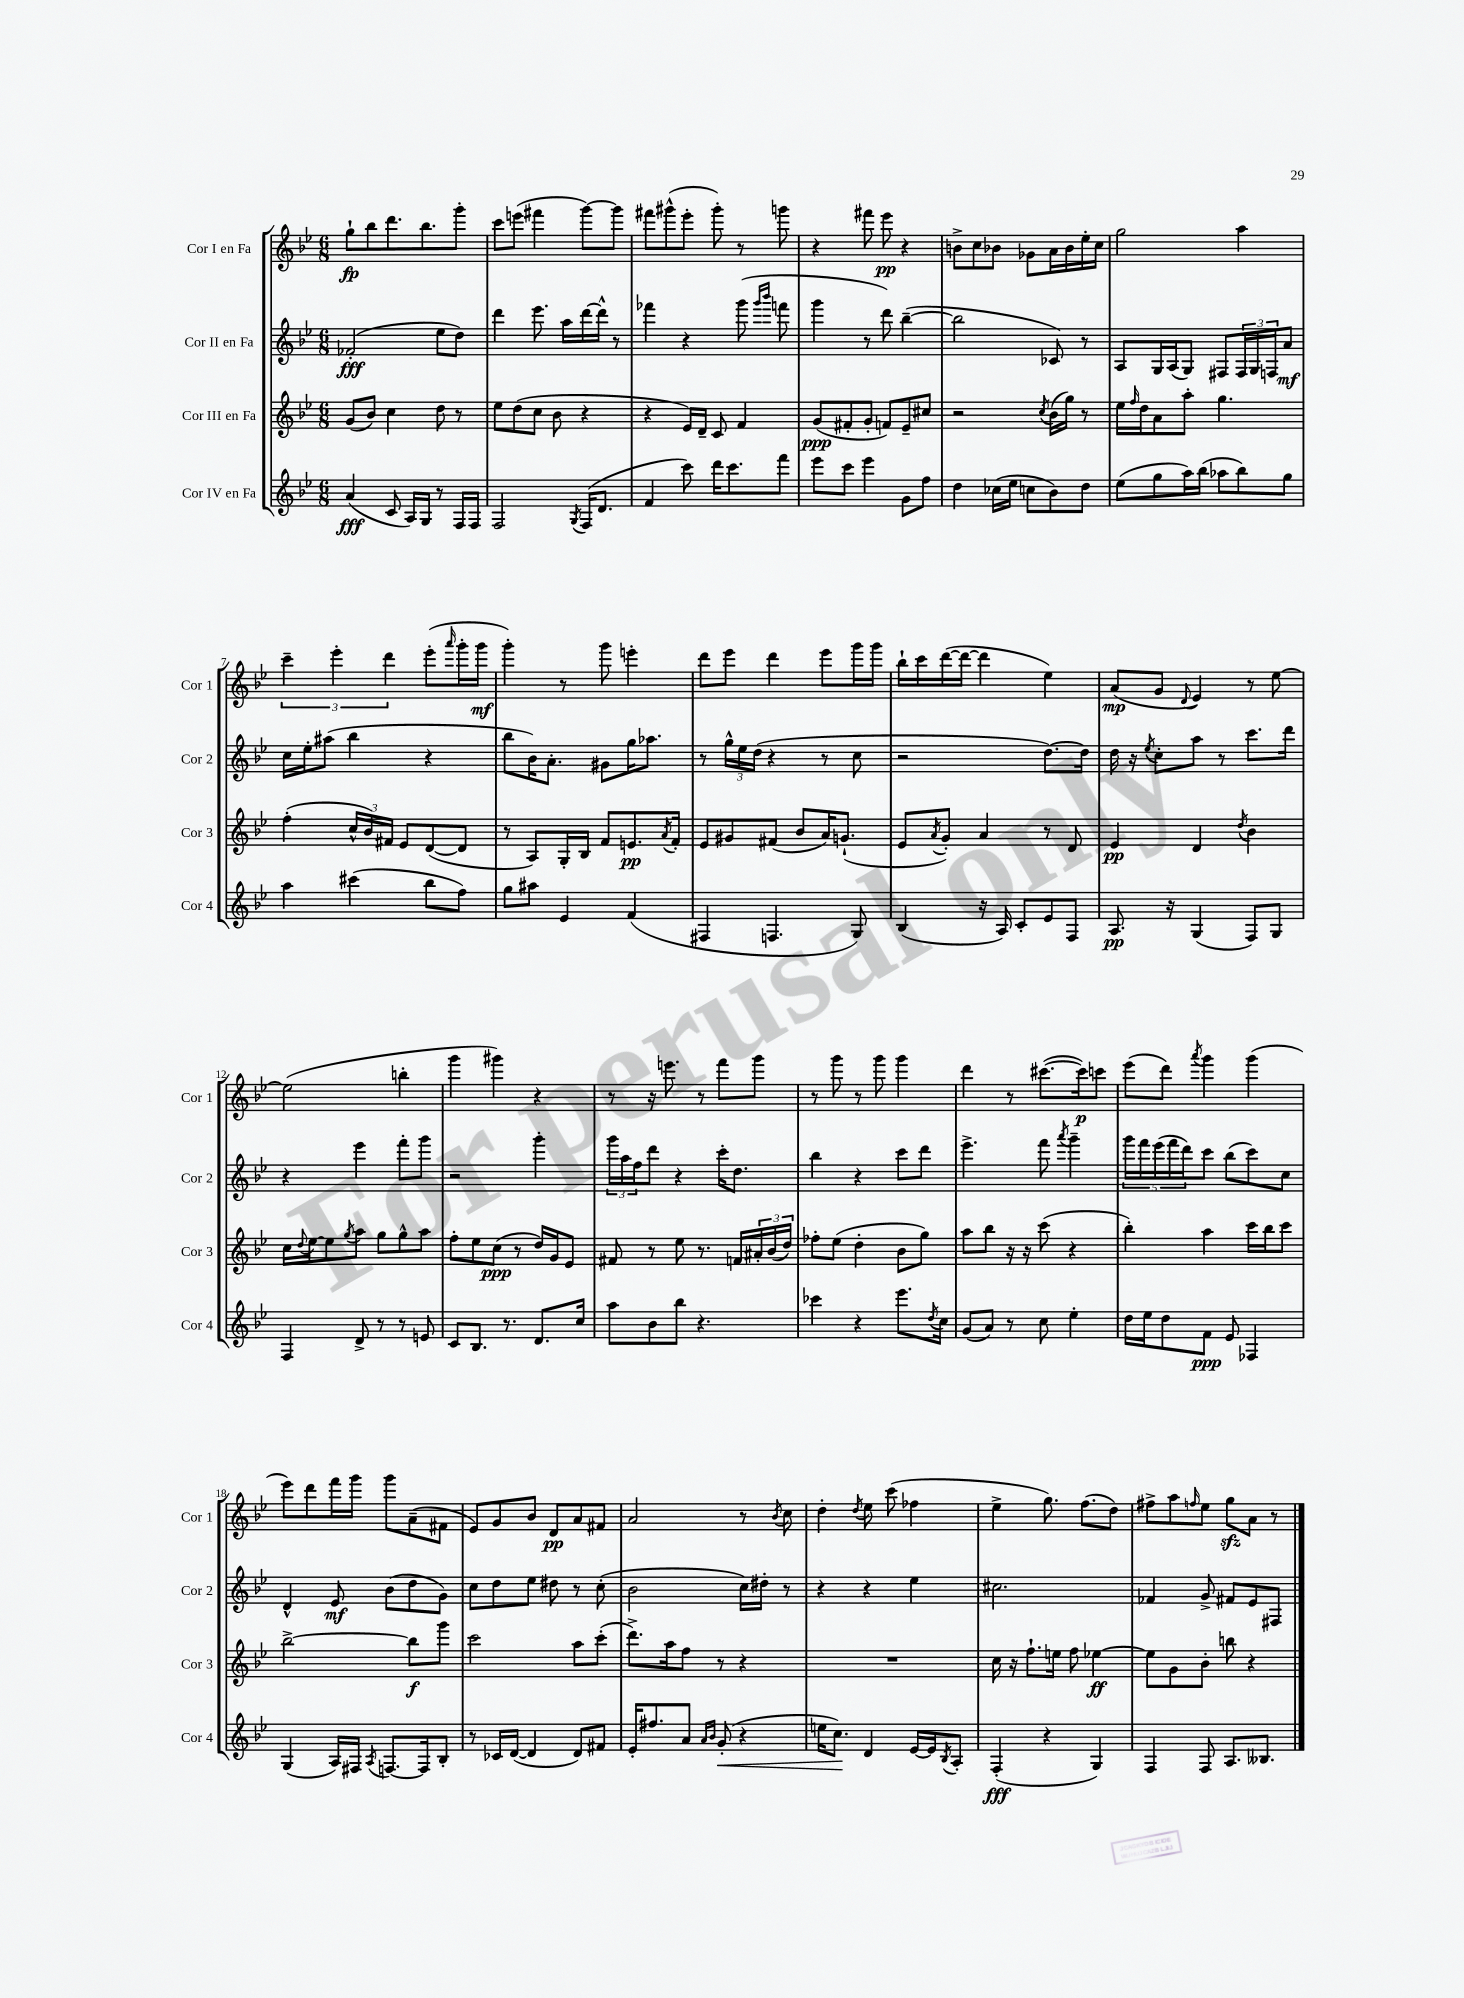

**kern	**dynam	**kern	**dynam	**kern	**dynam	**kern	**dynam
*part4	*part4	*part3	*part3	*part2	*part2	*part1	*part1
*staff4	*staff4	*staff3	*staff3	*staff2	*staff2	*staff1	*staff1
*I"Cor IV en Fa	*	*I"Cor III en Fa	*	*I"Cor II en Fa	*	*I"Cor I en Fa	*
*I'Cor 4	*	*I'Cor 3	*	*I'Cor 2	*	*I'Cor 1	*
*clefG2	*	*clefG2	*	*clefG2	*	*clefG2	*
*k[b-e-]	*	*k[b-e-]	*	*k[b-e-]	*	*k[b-e-]	*
*M6/8	*	*M6/8	*	*M6/8	*	*M6/8	*
=1	=1	=1	=1	=1	=1	=1	=1
(4a/	fff	(8g/L	.	(2f-X'/	fff	8gg`\L	fp
.	.	8b-/J)	.	.	.	8bb-\	.
8c/	.	4cc\	.	.	.	8.ddd\	.
16A/LL)	.	.	.	.	.	.	.
16G/JJ	.	.	.	.	.	8.bb-\	.
8r	.	8dd\	.	8ee-\L	.	.	.
16F/LL	.	8r	.	8dd\J)	.	8ggg'\J	.
16F/JJ	.	.	.	.	.	.	.
=2	=2	=2	=2	=2	=2	=2	=2
2F/	.	8ee-\L	.	4ddd\	.	8ccc\L	.
.	.	(8dd\	.	.	.	(8eeen\J	.
.	.	8cc\J	.	8.eee-\	.	4fff#X\	.
.	.	8b-\	.	.	.	.	.
.	.	.	.	16aa\LL	.	.	.
8qG/	.	.	.	.	.	.	.
(16F/KL	.	4r	.	[16ddd\	.	[8ggg\L)	.
8.d/J	.	.	.	16ddd^^\JJ]	.	.	.
.	.	.	.	8r	.	8ggg\J]	.
=3	=3	=3	=3	=3	=3	=3	=3
4f/	.	4r	.	4fff-X\	.	8fff#X\L	.
.	.	.	.	.	.	(8ggg#X^^\	.
8ccc\)	.	16e-/LL)	.	4r	.	8eee-'\J	.
.	.	16d~/JJ	.	.	.	.	.
16ddd\KL	.	8c/	.	.	.	8ggg#'\)	.
8.ccc\	.	.	.	.	.	.	.
.	.	4f/	.	(8ggg\	.	8r	.
.	.	.	.	16qqggg/LL	.	.	.
.	.	.	.	16qqbbb-/JJ	.	.	.
8fff\J	.	.	.	8fffn\	.	8gggn\	.
=4	=4	=4	=4	=4	=4	=4	=4
8eee-\L	.	(8g/L	ppp	4ggg\	.	4r	.
8ccc\J	.	8f#X'/	.	.	.	.	.
4eee-\	.	8g'/J	.	8r	.	8fff#X\	.
.	.	8fn/L)	.	8ddd\)	.	8eee-\	pp
8g\L	.	8e-~/	.	([4bb-~\	.	4r	.
8ff\J	.	8cc#X/J	.	.	.	.	.
=5	=5	=5	=5	=5	=5	=5	=5
4dd\	.	2r	.	2bb-\]	.	8bn^\L	.
.	.	.	.	.	.	8cc\	.
(16cc-X\LL	.	.	.	.	.	8b-X\J	.
16ee-\JJ	.	.	.	.	.	.	.
8ccn\L	.	.	.	.	.	8g-X\L	.
.	.	8qcc/	.	.	.	.	.
8b-\)	.	(16b-\LL	.	8c-X/)	.	16a\L	.
.	.	16gg\JJ)	.	.	.	16b-\	.
8dd\J	.	8r	.	8r	.	16ee-'\	.
.	.	.	.	.	.	16cc\JJ	.
=6	=6	=6	=6	=6	=6	=6	=6
(8ee-\L	.	16ee-\LL	.	8A/L	.	2gg\	.
.	.	16qqff/	.	.	.	.	.
.	.	16dd\J	.	.	.	.	.
8gg\	.	8a\	.	16G/L	.	.	.
.	.	.	.	(16A/J	.	.	.
16aa\L)	.	8aa'\J	.	8G/J)	.	.	.
(16bb-\JJ	.	.	.	.	.	.	.
8aa-X\L	.	4.gg\	.	8F#X/L	.	.	.
8bb-\)	.	.	.	24F#/L	.	4aa\	.
.	.	.	.	24G/	.	.	.
.	.	.	.	24Fn/J	.	.	.
8gg\J	.	.	.	8a/J	mf	.	.
!!LO:LB:g=z
=7	=7	=7	=7	=7	=7	=7	=7
4aa\	.	(4ff'\	.	16cc\LL	.	6ccc~\	.
.	.	.	.	16ee-'\J	.	.	.
.	.	.	.	(8aa#X\J	.	.	.
.	.	.	.	.	.	6eee-'\	.
(4ccc#X\	.	24cc^^/LL	.	4bb-\	.	.	.
.	.	24b-/)	.	.	.	.	.
.	.	24f#X/JJ	.	.	.	6ddd\	.
.	.	8e-/L	.	.	.	.	.
8bb-\L	.	([8d/	.	4r	.	(8eee-'\L	.
.	.	.	.	.	.	16qqaaa/	.
8ff\J)	.	8d/J]	.	.	.	16ggg'\L	.
.	.	.	.	.	.	16ggg\JJ	mf
=8	=8	=8	=8	=8	=8	=8	=8
8gg\L	.	8r	.	8bb-\L	.	4ggg'\)	.
8aa#X\J	.	8A/L)	.	16b-\K)	.	.	.
.	.	.	.	8.a'\J	.	.	.
4e-/	.	16G'/L	.	.	.	8r	.
.	.	16B-/JJ	.	.	.	.	.
.	.	8f/L	.	8g#X\L	.	8ggg\	.
(4f/	.	8.en/	pp	16gg\K	.	4eeen'\	.
.	.	.	.	8.aa-X\J	.	.	.
.	.	8qa/	.	.	.	.	.
.	.	16f'/Jk	.	.	.	.	.
=9	=9	=9	=9	=9	=9	=9	=9
4F#X/	.	8e-/L	.	8r	.	8ddd\L	.
.	.	8g#X/	.	24gg^^\LL	.	8eee-\J	.
.	.	.	.	24ee-\	.	.	.
.	.	.	.	(24dd\JJ	.	.	.
4.Fn/	.	(8f#X/J	.	4r	.	4ddd\	.
.	.	8b-/L	.	.	.	.	.
.	.	16a/K)	.	8r	.	8eee-\L	.
.	.	(8.gn`/J	.	.	.	.	.
8G/)	.	.	.	8cc\	.	16ggg\L	.
.	.	.	.	.	.	16ggg\JJ	.
=10	=10	=10	=10	=10	=10	=10	=10
(4B-/	.	8e-/L	.	2r	.	16bb-`\LL	.
.	.	.	.	.	.	16ccc\	.
.	.	8qa/	.	.	.	.	.
.	.	8g'/J)	.	.	.	([16ddd\	.
.	.	.	.	.	.	16ddd\JJ_	.
16r	.	4a/	.	.	.	4ddd\]	.
16A/)	.	.	.	.	.	.	.
8c'/L	.	.	.	.	.	.	.
8e-/	.	8r	.	[8.dd\L)	.	4ee-\)	.
8F/J	.	8d/	.	.	.	.	.
.	.	.	.	16dd\Jk]	.	.	.
=11	=11	=11	=11	=11	=11	=11	=11
8.A/	pp	4e-/	pp	16dd\	.	(8a/L	mp
.	.	.	.	16r	.	.	.
.	.	.	.	8qee-/	.	.	.
.	.	.	.	8cc'\L	.	8g/J	.
16r	.	.	.	.	.	.	.
.	.	.	.	.	.	8qqd/	.
(4G/	.	4d/	.	8aa\J	.	4e-/)	.
.	.	.	.	8r	.	.	.
.	.	8qdd/	.	.	.	.	.
8F/L)	.	4b-\	.	8.ccc\L	.	8r	.
8G/J	.	.	.	.	.	[8ee-\	.
.	.	.	.	16ddd\Jk	.	.	.
!!LO:LB:g=z
=12	=12	=12	=12	=12	=12	=12	=12
4F/	.	16cc\LL	.	4r	.	(2ee-\]	.
.	.	8qqdd/	.	.	.	.	.
.	.	[16ee-\J	.	.	.	.	.
.	.	8ee-\]	.	.	.	.	.
.	.	8qgg/	.	.	.	.	.
8d^/	.	8aa\J	.	4eee-\	.	.	.
8r	.	8gg\L	.	.	.	.	.
8r	.	8gg^^\	.	8fff'\L	.	4bbn'\	.
8en/	.	8aa\J	.	8ggg\J	.	.	.
=13	=13	=13	=13	=13	=13	=13	=13
8c/L	.	8ff'\L	.	2r	.	4ggg\	.
8.B-/J	.	8ee-\	.	.	.	.	.
.	.	(8cc\J	ppp	.	.	4ggg#X\)	.
8.r	.	.	.	.	.	.	.
.	.	8r	.	.	.	.	.
8.d/L	.	16dd/LL)	.	4ggg'\	.	4r	.
.	.	16g/J	.	.	.	.	.
.	.	8e-/J	.	.	.	.	.
16cc/Jk	.	.	.	.	.	.	.
=14	=14	=14	=14	=14	=14	=14	=14
8aa\L	.	8f#X/	.	24ggg\LL	.	8r	.
.	.	.	.	24aa\	.	.	.
.	.	.	.	24ff\J	.	.	.
8b-\	.	8r	.	8ddd\J	.	16r	.
.	.	.	.	.	.	8.eeen\	.
8bb-\J	.	8ee-\	.	4r	.	.	.
4.r	.	8.r	.	.	.	8r	.
.	.	.	.	16ccc'\KL	.	8fff\L	.
.	.	16fn/LL	.	8.dd\J	.	.	.
.	.	24a#X'/	.	.	.	8ggg\J	.
.	.	(24b-/	.	.	.	.	.
.	.	24dd/JJ)	.	.	.	.	.
=15	=15	=15	=15	=15	=15	=15	=15
4ccc-X\	.	8ff-X'\L	.	4bb-\	.	8r	.
.	.	(8ee-\J	.	.	.	8ggg\	.
4r	.	4dd'\	.	4r	.	8r	.
.	.	.	.	.	.	8ggg\	.
8.eee-\L	.	8b-\L	.	8ccc\L	.	4ggg\	.
.	.	8gg\J)	.	8ddd\J	.	.	.
8qdd/	.	.	.	.	.	.	.
16cc\Jk	.	.	.	.	.	.	.
=16	=16	=16	=16	=16	=16	=16	=16
(8g/L	.	8aa\L	.	4.eee-^\	.	4ddd\	.
8a/J)	.	8bb-\J	.	.	.	.	.
8r	.	16r	.	.	.	8r	.
.	.	16r	.	.	.	.	.
8cc\	.	(8ccc\	.	8fff\	.	([8.ccc#X\L	.
.	.	.	.	8qaaa/	.	.	.
4ee-'\	.	4r	.	4ggg~\	.	.	.
.	.	.	.	.	.	16ccc#\k])	p
.	.	.	.	.	.	8cccn\J	.
=17	=17	=17	=17	=17	=17	=17	=17
16dd\LL	.	4bb-'\)	.	20ggg\LL	.	(8eee-\L	.
.	.	.	.	20fff\	.	.	.
16ee-\J	.	.	.	.	.	.	.
.	.	.	.	(20eee-\	.	.	.
8dd\	.	.	.	.	.	8ddd\J)	.
.	.	.	.	20fff\	.	.	.
.	.	.	.	20ddd\J)	.	.	.
.	.	.	.	.	.	8qaaa/	.
8f\J	ppp	4aa\	.	8ccc\J	.	4ggg\	.
8e-/	.	.	.	(8bb-\L	.	.	.
4F-X/	.	16ccc\LL	.	8ccc\)	.	(4ggg\	.
.	.	16bb-\J	.	.	.	.	.
.	.	8ccc\J	.	8cc\J	.	.	.
!!LO:LB:g=z
=18	=18	=18	=18	=18	=18	=18	=18
(4G/	.	[2bb-^\	.	4d^^/	.	8eee-\L)	.
.	.	.	.	.	.	8ddd\	.
16A/LL)	.	.	.	8e-/	mf	16fff\L	.
16F#X/JJ	.	.	.	.	.	16ggg\JJ	.
8qA/	.	.	.	.	.	.	.
[8.Fn/L	.	.	.	(8b-\L	.	8ggg\L	.
.	.	8bb-\L]	f	8dd\	.	(8a~\	.
16F/k]	.	.	.	.	.	.	.
8B-'/J	.	8ggg\J	.	8g\J)	.	8f#X\J	.
=19	=19	=19	=19	=19	=19	=19	=19
8r	.	2ccc\	.	8cc\L	.	8e-/L)	.
16c-X/LL	.	.	.	8dd\	.	8g/	.
([16d/JJ	.	.	.	.	.	.	.
4d/]	.	.	.	8ee-\J	.	8b-/J	.
.	.	.	.	8dd#X\	.	8d/L	pp
8d/L)	.	8aa\L	.	8r	.	8a/	.
8f#X/J	.	(8ccc'\J	.	(8cc'\	.	8f#X/J	.
=20	=20	=20	=20	=20	=20	=20	=20
16e-'/KL	.	8.ddd^\L)	.	2b-\	.	2a/	.
8.ff#X/	.	.	.	.	.	.	.
.	.	16aa\k	.	.	.	.	.
8a/J	.	8ff\J	.	.	.	.	.
16qqa/LL	.	.	.	.	.	.	.
16qqb-/JJ	.	.	.	.	.	.	.
!	!LO:HP:b	!	!	!	!	!	!
(8g'/	<	8r	.	.	.	.	.
4r	.	4r	.	16cc\LL)	.	8r	.
.	.	.	.	16dd#X'\JJ	.	.	.
.	.	.	.	.	.	8qb-/	.
.	.	.	.	8r	.	8cc\	.
=21	=21	=21	=21	=21	=21	=21	=21
16een\KL	.	2.r	.	4r	.	4dd'\	.
8.cc\J)	.	.	.	.	.	.	.
.	.	.	.	.	.	8qdd/	.
4d/	[	.	.	4r	.	8ee-\	.
.	.	.	.	.	.	(8ccc\	.
[16e-/LL	.	.	.	4ee-\	.	4ff-X\	.
16e-/J]	.	.	.	.	.	.	.
8qB-/	.	.	.	.	.	.	.
8A'/J	.	.	.	.	.	.	.
=22	=22	=22	=22	=22	=22	=22	=22
(4F'/	fff	16cc\	.	2.cc#X\	.	4ee-^\	.
.	.	16r	.	.	.	.	.
.	.	8.ff`\L	.	.	.	.	.
4r	.	.	.	.	.	8.gg\)	.
.	.	16een\Jk	.	.	.	.	.
.	.	8ff\	.	.	.	.	.
.	.	.	.	.	.	(8.ff\L	.
4G/)	.	[4ee-X\	ff	.	.	.	.
.	.	.	.	.	.	8dd\J)	.
=23	=23	=23	=23	=23	=23	=23	=23
4F/	.	8ee-\L]	.	4f-X/	.	8ff#X^\L	.
.	.	8g\	.	.	.	8aa\	.
.	.	.	.	.	.	16qqffn/	.
8F/	.	8b-'\J	.	8g^/	.	8ee-\J	.
8.A/L	.	8bbn\	.	8f#X/L	.	8ggzz\L	.
.	.	4r	.	8e-/	.	8a\J	.
8.B--X/J	.	.	.	.	.	.	.
.	.	.	.	8F#X/J	.	8r	.
==	==	==	==	==	==	==	==
*-	*-	*-	*-	*-	*-	*-	*-
